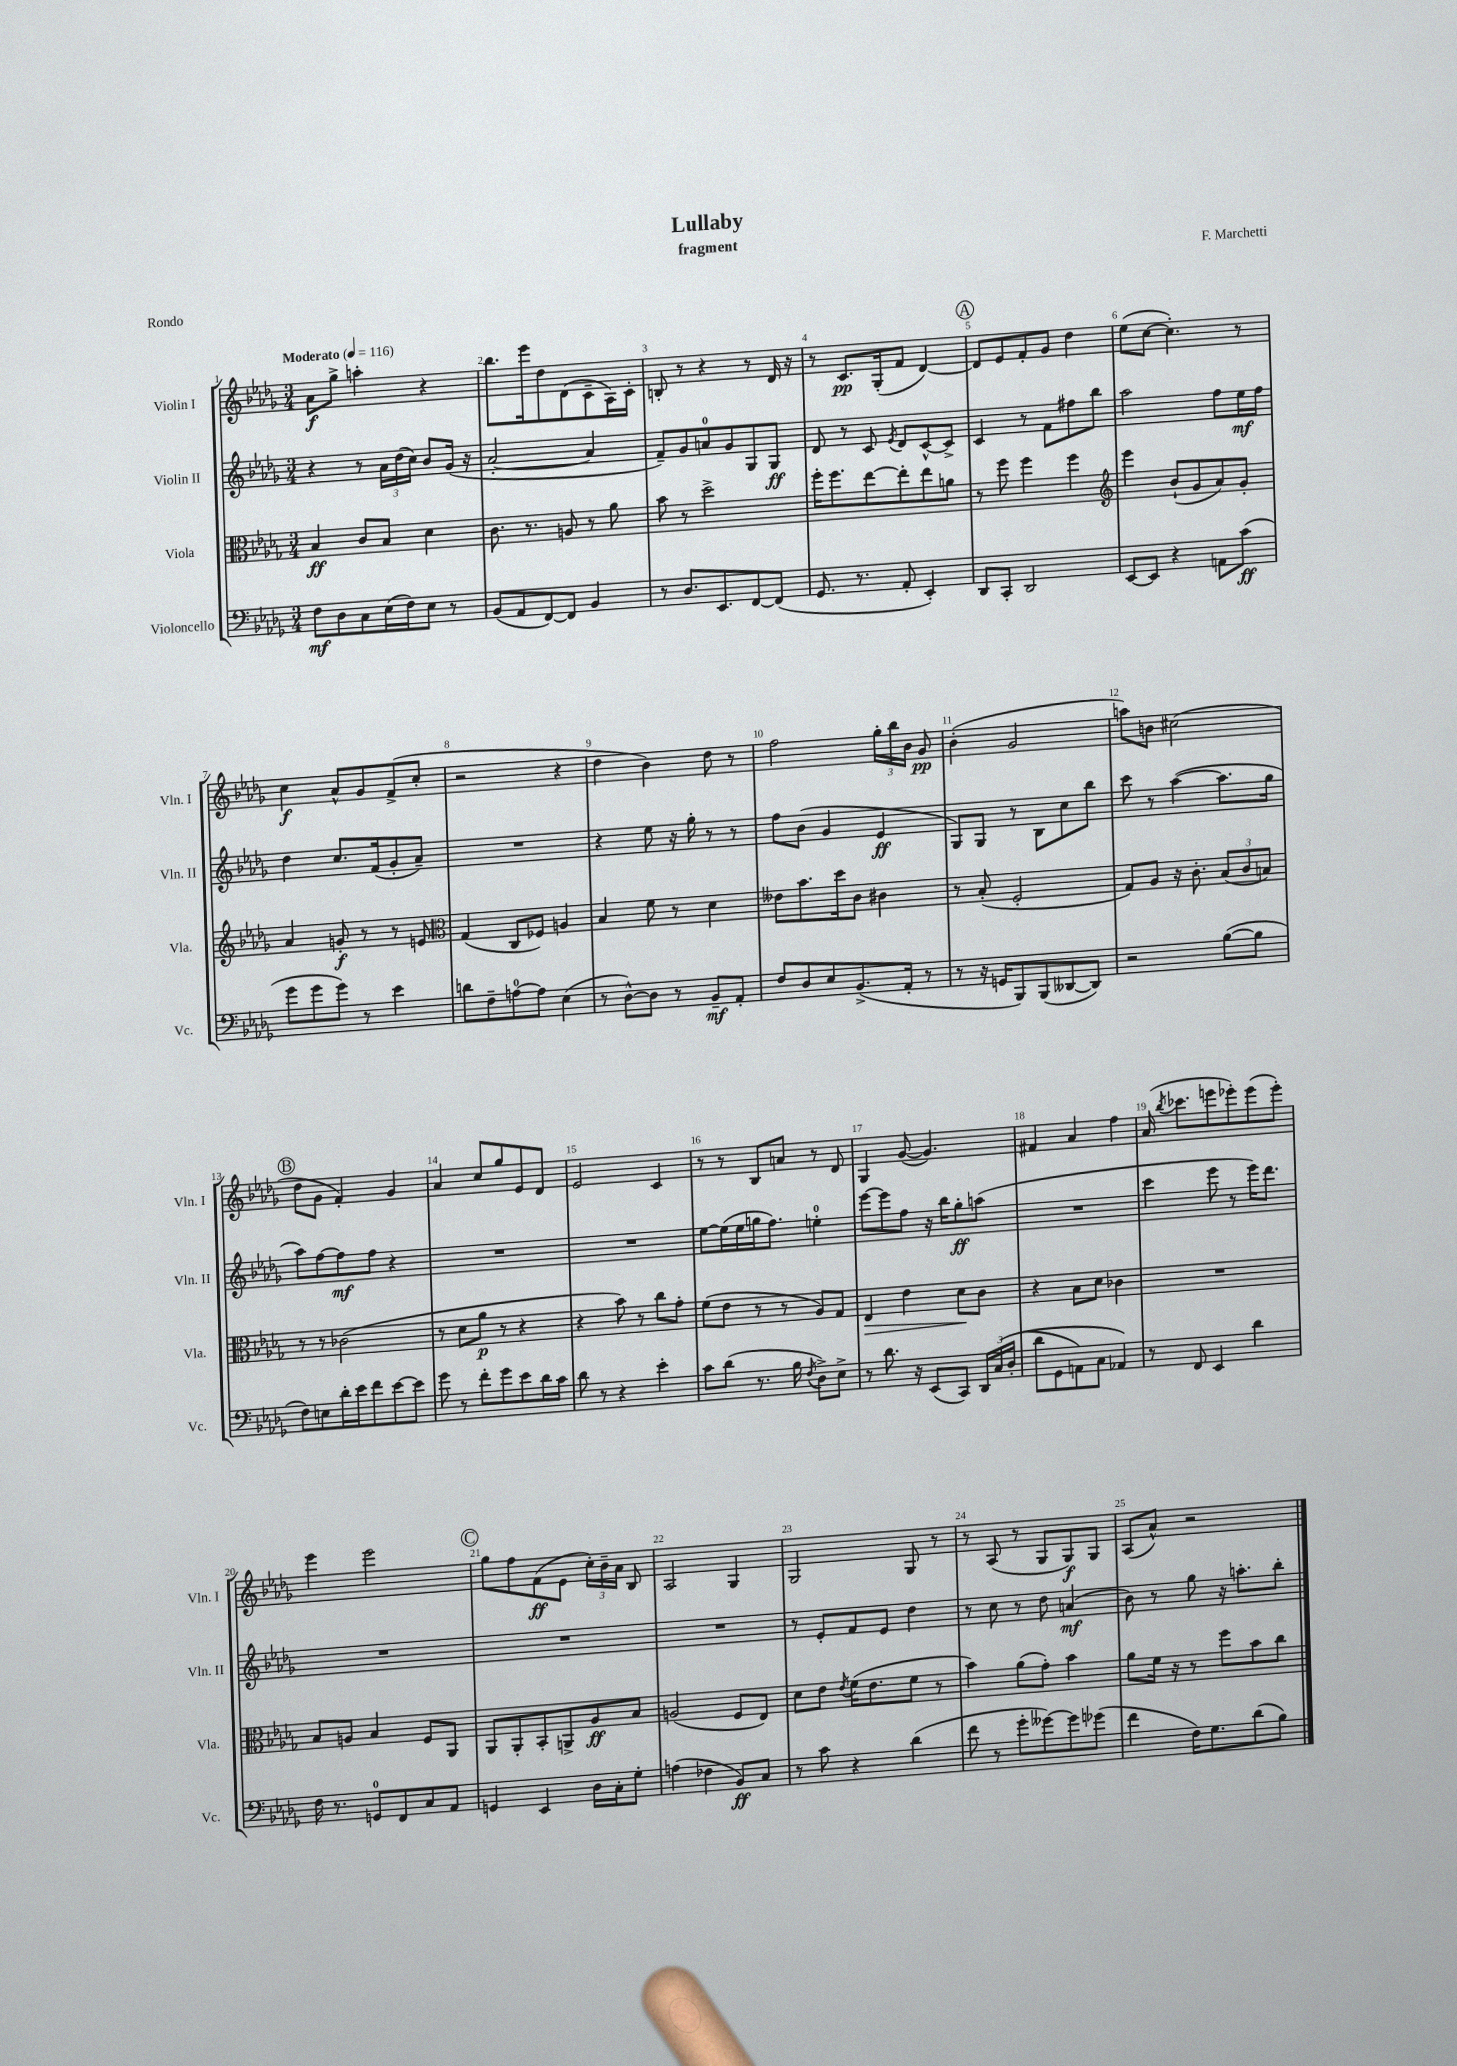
\header { title = "Lullaby" composer = "F. Marchetti" subtitle = "fragment" piece = "Rondo" }
<<
\new StaffGroup <<
\new Staff = "s0" \with { instrumentName = "Violin I" shortInstrumentName = "Vln. I" } {
    \clef treble \key des \major \numericTimeSignature \time 3/4 \tempo "Moderato" 4 = 116
    \autoBeamOff aes'8[\f ges''8]-> a''4-. r4 |
    bes''8.[ ees'''16 des''8 des'8( c'8-- aes16) c'16]-. |
    b8-. r8 r4 r8 des'16 r16 |
    r8 c'8.[\pp ges16-.( f'8] des'4~) |
    \mark \markup { \circle "A" } des'8[ ees'8 f'8-. ges'8] des''4 |
    ees''8[( c''8]~ c''4.-.) r8 |
    c''4\f aes'8[-^ ges'8 f'8->( c''8]-. |
    r2 r4 |
    des''4 bes'4) des''8 r8 |
    f''2 \tuplet 3/2 { ges''16[-. bes''16 bes'16] } ges'8\pp |
    bes'4-.( ges'2 |
    a''8[) b'8] cis''2( |
    \mark \markup { \circle "B" } des''8[ ges'8] f'4-.) ges'4 |
    aes'4 c''8[ ges''8 ees'8 des'8] |
    ees'2 c'4 |
    r8 r8 bes8[ a'8] r8 des'8 |
    ges4 ges'8~( ges'4.) |
    fis'4 aes'4 f''4 |
    aes'16( \acciaccatura { bes''8 } ces'''8.[ e'''8 ees'''8-.) ees'''8( ees'''8]-.) |
    ees'''4 ees'''2 |
    \mark \markup { \circle "C" } ges''8[ f''8 f'8\ff( ees'8] \tuplet 3/2 { c''16[-.) bes'16-- aes'16] } bes8 |
    aes2 ges4 |
    ges2 ges8 r8 |
    r8 aes8( r8 ges8[ ges8\f) ges8] |
    aes8[( aes'8]-^) r2 \bar "|." |
}
\new Staff = "s1" \with { instrumentName = "Violin II" shortInstrumentName = "Vln. II" } {
    \clef treble \key des \major \numericTimeSignature \time 3/4
    \autoBeamOff r4 r8 \tuplet 3/2 { aes'16[ des''16( c''16]) } bes'8[ ges'16]( r16 |
    aes'2~-. aes'4 |
    f'8[--) ges'8 a'8-0 ges'8 ges8 ges8]\ff |
    des'8 r8 c'8 \acciaccatura { ees'8 } des'8[ c'8~-^ c'8]-> |
    \mark \markup { \circle "A" } c'4 r8 f'8[ fis''8 bes''8] |
    aes''2 f''8[ ees''16\mf f''16] |
    des''4 c''8.[ f'16( ges'8-. aes'8]--) |
    R2. |
    r4 ees''8 r16 ges''16-. r8 r8 |
    f''8[ bes'8]( ges'4 ees'4\ff |
    ges8[) ges8] r8 bes8[ c''8 bes''8] |
    c'''8 r8 aes''4~( aes''8.[ ges''16] |
    \mark \markup { \circle "B" } aes''8[) f''8~ f''8\mf f''8] r4 |
    R2. |
    R2. |
    ees''8[~ ees''16( ees''16 g''16 f''8.]) e''4-0-. |
    ees'''8[~ ees'''8 f''8] r16 bes''16[ ges''8-.\ff a''8]( |
    R2. |
    c'''4 ees'''8 r8 ees'''16[) des'''8.] |
    R2. |
    \mark \markup { \circle "C" } R2. |
    R2. |
    r8 ees'8[-. f'8 ees'8] des''4 |
    r8 c''8 r8 des''8 a'4\mf( |
    bes'8) r8 ges''8 r16 a''8.[-. bes''8]-. \bar "|." |
}
\new Staff = "s2" \with { instrumentName = "Viola" shortInstrumentName = "Vla." } {
    \clef alto \key des \major \numericTimeSignature \time 3/4
    \autoBeamOff bes4\ff c'8[ bes8] des'4 |
    c'8. r8. a8 r8 aes'8 |
    bes'8 r8 des''2-> |
    f''16[-. f''8. ees''8~ ees''8-. ees''8 a'8] |
    \mark \markup { \circle "A" } r8 f''8 f''4 f''4 |
    \clef treble ees'''4 bes'8[-!( ges'8 aes'8) ges'8]-. |
    aes'4 g'8-.\f r8 r8 e'8 |
    \clef alto ges4( c8[ fes8]) a4 |
    bes4 f'8 r8 des'4 |
    eeses'8[ bes'8. des''16 c'8] cis'4 |
    r8 bes8-.( f2-. |
    ges8[) aes8] r16 c'8.-. \tuplet 3/2 { bes8[( c'8 b8]) } |
    \mark \markup { \circle "B" } r8 r8 ces'2( |
    r8 des'8[ aes'8]\p r8 r4 |
    r4 bes'8) r8 c''8[ ges'8]-. |
    f'8[( ees'8] r8 r8 aes8[) ges8] |
    ees4\> ees'4 des'8[\! c'8] |
    r4 bes8[ des'8] ces'4 |
    R2. |
    bes8[ a8] bes4 f8[ aes,8] |
    \mark \markup { \circle "C" } aes,8[ aes,8-. bes,8-. a,8-> aes8\ff bes8] |
    a2( f8[ ees8]) |
    des'8[ ees'8] \acciaccatura { ees'8 } f'16[( ees'8. f'8] r8 |
    bes'4) aes'8[( ges'8]-.) bes'4 |
    aes'8[ f'16] r16 r8 f''8[ bes'8 c''8] \bar "|." |
}
\new Staff = "s3" \with { instrumentName = "Violoncello" shortInstrumentName = "Vc." } {
    \clef bass \key des \major \numericTimeSignature \time 3/4
    \autoBeamOff f8[\mf des8 c8 ees16( f16) ees8] r8 |
    bes,8[( aes,8 f,8~) f,8] bes,4 |
    r8 des8.[ ees,8. f,8~ f,8]( |
    ges,8. r8. aes,8-. ees,4-.) |
    \mark \markup { \circle "A" } des,8[ c,8]-. des,2 |
    ees,8[~ ees,8] r4 a,8[ c'8]\ff( |
    ges'8[ ges'8 ges'8]) r8 ees'4 |
    d'8[ f8-- a8-0~ a8] ees4( |
    r8 des8[~-^) des8] r8 bes,8[--\mf aes,8]-. |
    f8[ des8 ees8 bes,8.->( aes,16]-. r8 |
    r8 r16 g,16[ bes,,8) bes,,8( deses,8~ deses,8]) |
    r2 bes8[~( bes8] |
    \mark \markup { \circle "B" } f8[) e8 des'16-. ees'16 f'8 ees'8~ ees'8] |
    ges'8 r8 f'8[-. ges'8 ees'8 des'16 c'16] |
    des'8 r8 r4 ees'4-. |
    c'8[ des'8]( r8. bes16 \acciaccatura { f8 } des8[->) ees8]-> |
    r8 des'8. r16 ees,8[( c,8]) \tuplet 3/2 { des,16[ c16\( des16]-.( } |
    des'8[ ges,8 a,8) c8] aes,4\) |
    r8 f,8 ees,4 des'4 |
    f16 r8. g,8[-0 f,8 c8 aes,8] |
    \mark \markup { \circle "C" } g,4 ees,4 des16[ c16-. ges8]-. |
    a4( fes4 bes,8[\ff) c8] |
    r8 c'8 r4 des'4( |
    f'8 r8 ges'8[-. geses'8~) geses'8 ges'8]( |
    f'4 f16[) ges8. des'8( bes8]) \bar "|." |
}
>>
>>
\layout { \context { \Score \override BarNumber.break-visibility = ##(#f #t #t) barNumberVisibility = #all-bar-numbers-visible } }
